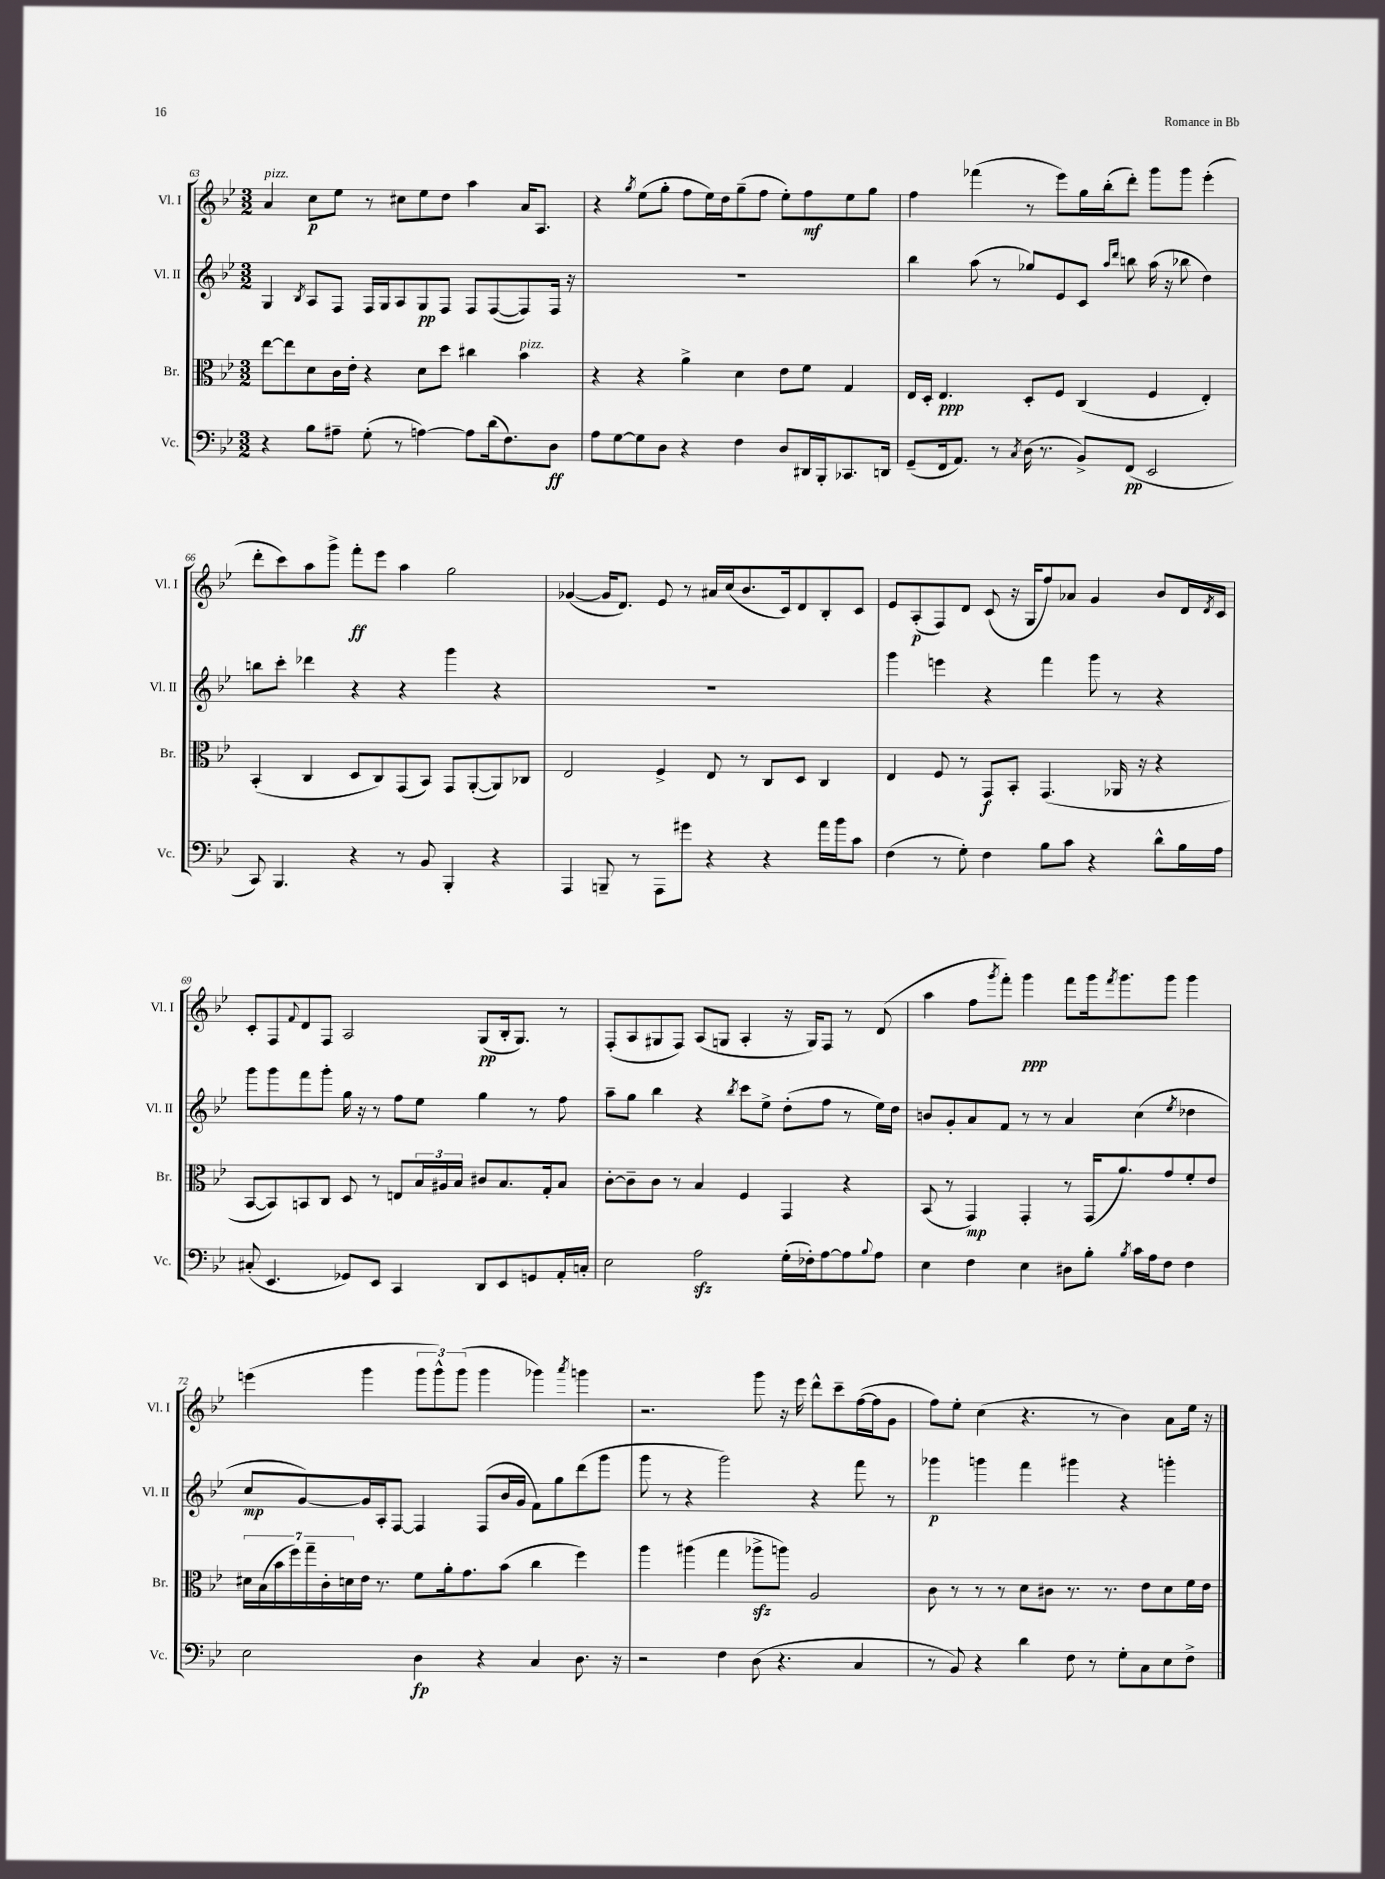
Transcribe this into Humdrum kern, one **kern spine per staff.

**kern	**kern	**kern	**kern
*staff4	*staff3	*staff2	*staff1
*clefF4	*clefC3	*clefG2	*clefG2
*k[b-e-]	*k[b-e-]	*k[b-e-]	*k[b-e-]
*M3/2	*M3/2	*M3/2	*M3/2
4r	[8ee-	4G	4a
.	8ee-]	.	.
.	.	8qB-	.
8B-	8d	8A	8cc
8A#~	16c	8F	8ee-
.	16e-'	.	.
(8G'	4r	16F	8r
.	.	16G	.
8r	.	8A	8cc#
[4A)	8d	8G	8ee-
.	8dd	8F	8dd
8A]	4cc#	8F	4aa
(16d	.	([8F	.
8.F)	.	.	.
.	4b-	8F])	16a
.	.	.	8.A
8D	.	16F	.
.	.	16r	.
=	=	=	=
8A	4r	1.r	4r
[8G	.	.	.
.	.	.	8qgg
8G]	4r	.	(8ee-
8D	.	.	8gg'
4r	4a^	.	8ff
.	.	.	16ee-)
.	.	.	16dd
4F	4d	.	(8gg~
.	.	.	8ff
8D	8e-	.	8ee-')
16DD#	8f	.	8ff
16BBB-'	.	.	.
8.CC-	4G	.	8ee-
.	.	.	8gg
16DD	.	.	.
=	=	=	=
(8GG~	16E-	4bb-	4ff
.	16D'	.	.
16FF	4.E-	.	.
8.AA)	.	.	.
.	.	(8aa	(4fff-
8r	.	8r	.
8qC	.	.	.
(16D	8D'	8gg-)	8r
8.r	.	.	.
.	8F	8e-	8eee-)
8BB-^)	(4C	8c	16gg
.	.	.	(16bb-'
.	.	16qqaa	.
.	.	16qqddd	.
(8FF	.	8bb	8ddd')
2EE-	4F	(16aa	8ggg
.	.	16r	.
.	.	8bb-	8ggg
.	4E-')	4dd)	(4eee-'
=	=	=	=
8CC)	(4BB-'	8bb	8ddd'
4.BBB-	.	8ccc'	8ccc)
.	4C	4ddd-	8aa
.	.	.	8ggg^
4r	8D	4r	8fff'
.	8C)	.	8eee-
8r	(8GG	4r	4aa
8BB-	8BB-)	.	.
4BBB-'	8GG	4ggg	2gg
.	([8AA'	.	.
4r	8AA])	4r	.
.	8C-	.	.
=	=	=	=
4AAA	2E-	1.r	([4g-
8BBB~	.	.	16g-]
.	.	.	8.d)
8r	.	.	.
8AAA	4F^	.	8e-
8g#	.	.	8r
4r	8E-	.	16a#
.	.	.	(16cc
.	8r	.	8.b-
4r	8C	.	.
.	.	.	16c)
.	8D	.	8d
16a	4C	.	8B-'
16b-	.	.	.
8c	.	.	8c
=	=	=	=
(4F	4E-	4ggg	8e-
.	.	.	(8A'
8r	8F	4eee	8F)
8G')	8r	.	8d
4F	8GG	4r	(8c
.	8BB-'	.	16r
.	.	.	16G
8B-	(4.GG	4fff	8ff)
8c	.	.	8a-
4r	.	8ggg	4g
.	16AA-	8r	.
.	16r	.	.
8d^^	4r	4r	8b-
16B-	.	.	16d
.	.	.	8qd
16A	.	.	16c
=	=	=	=
(8C#'	[8BB-	8ggg	8c'
4.EE-	8BB-])	8ggg	8F
.	.	.	8qqf
.	8BB	8fff	8d
.	8C	8ggg'	8F
8GG-)	8D	16gg	2A
.	.	16r	.
8EE-	8r	8r	.
4CC	8E	8ff	.
.	24B-	8ee-	.
.	24A#	.	.
.	24B-	.	.
8DD	8c#	4gg	(8G
8EE-	8.B-	.	16B-'
.	.	.	8.G)
8GG	.	8r	.
.	16G'	.	.
16AA'	8B-	8ff	8r
16C'	.	.	.
=	=	=	=
2E-	[8c'	8aa~	(8F'
.	8c~]	8gg	8A
.	8c	4bb-	8G#
.	8r	.	8F)
2A	4B-	4r	(8A
.	.	.	8G
.	.	8qbb-	.
.	4F	8ccc	4A'
.	.	8ee-^	.
(16G'	4GG	(8dd'	16r
16F-')	.	.	16G)
[8A	.	8ff	8F
8A]	4r	8r	8r
8qqB-	.	.	.
8A	.	16ee-)	(8d
.	.	16dd	.
=	=	=	=
4E-	(8BB-	8b	4aa
.	8r	8g'	.
4F	4GG)	8a	8ff
.	.	.	8qggg
.	.	8f	8fff')
4E-	4GG'	8r	4ggg
.	.	8r	.
8D#	8r	4a	8fff
8B-'	(16GG	.	16ggg
.	.	.	8qfff
.	8.a)	.	8.ggg
8qB-	.	.	.
16c	.	(4cc	.
16A	.	.	.
8F	8g	.	8ggg
.	.	8qee-	.
4F	8f'	4dd-	4ggg
.	8e-	.	.
=	=	=	=
2E-	28d#	8cc	(4eee
.	(28B-	.	.
.	28b-	.	.
.	28ff)	.	.
.	.	[8g)	.
.	28gg~	.	.
.	28c'	.	.
.	28d	.	.
.	16e-	16g]	4ggg
.	8.r	16A'	.
.	.	[8F	.
4D	8f	4F]	12ggg
.	.	.	12ggg^^)
.	16a'	.	.
.	.	.	(12ggg
.	8.g	.	.
4r	.	(8F	4ggg
.	(8b-	16b-	.
.	.	16g	.
4C	4cc	8f)	4ggg-)
.	.	8gg	.
.	.	.	8qaaa
8.D	4ff)	(8ddd	4ggg
.	.	8ggg	.
16r	.	.	.
=	=	=	=
2r	4aa	8ggg	2.r
.	.	8r	.
.	(4aa#	4r	.
4F	4gg	2ggg)	.
(8D	8aa-^	.	8ggg
4.r	8aa)	.	16r
.	.	.	16eee-
.	2A	4r	8ddd^^
.	.	.	8ccc~
4C	.	8fff	([16ff
.	.	.	16ff]
.	.	8r	8g
=	=	=	=
8r	8c	4ggg-	8ff)
8BB-)	8r	.	8ee-'
4r	8r	4ggg	(4cc
.	8r	.	.
4d	8d	4fff	4.r
.	8c#	.	.
8F	8.r	4ggg#	.
8r	.	.	8r
.	8.r	.	.
8G'	.	4r	4b-)
8C	8e-	.	.
8E-	8d	4ggg'	8a
8F^	16f	.	16ee-
.	16e-	.	16r
==	==	==	==
*-	*-	*-	*-
